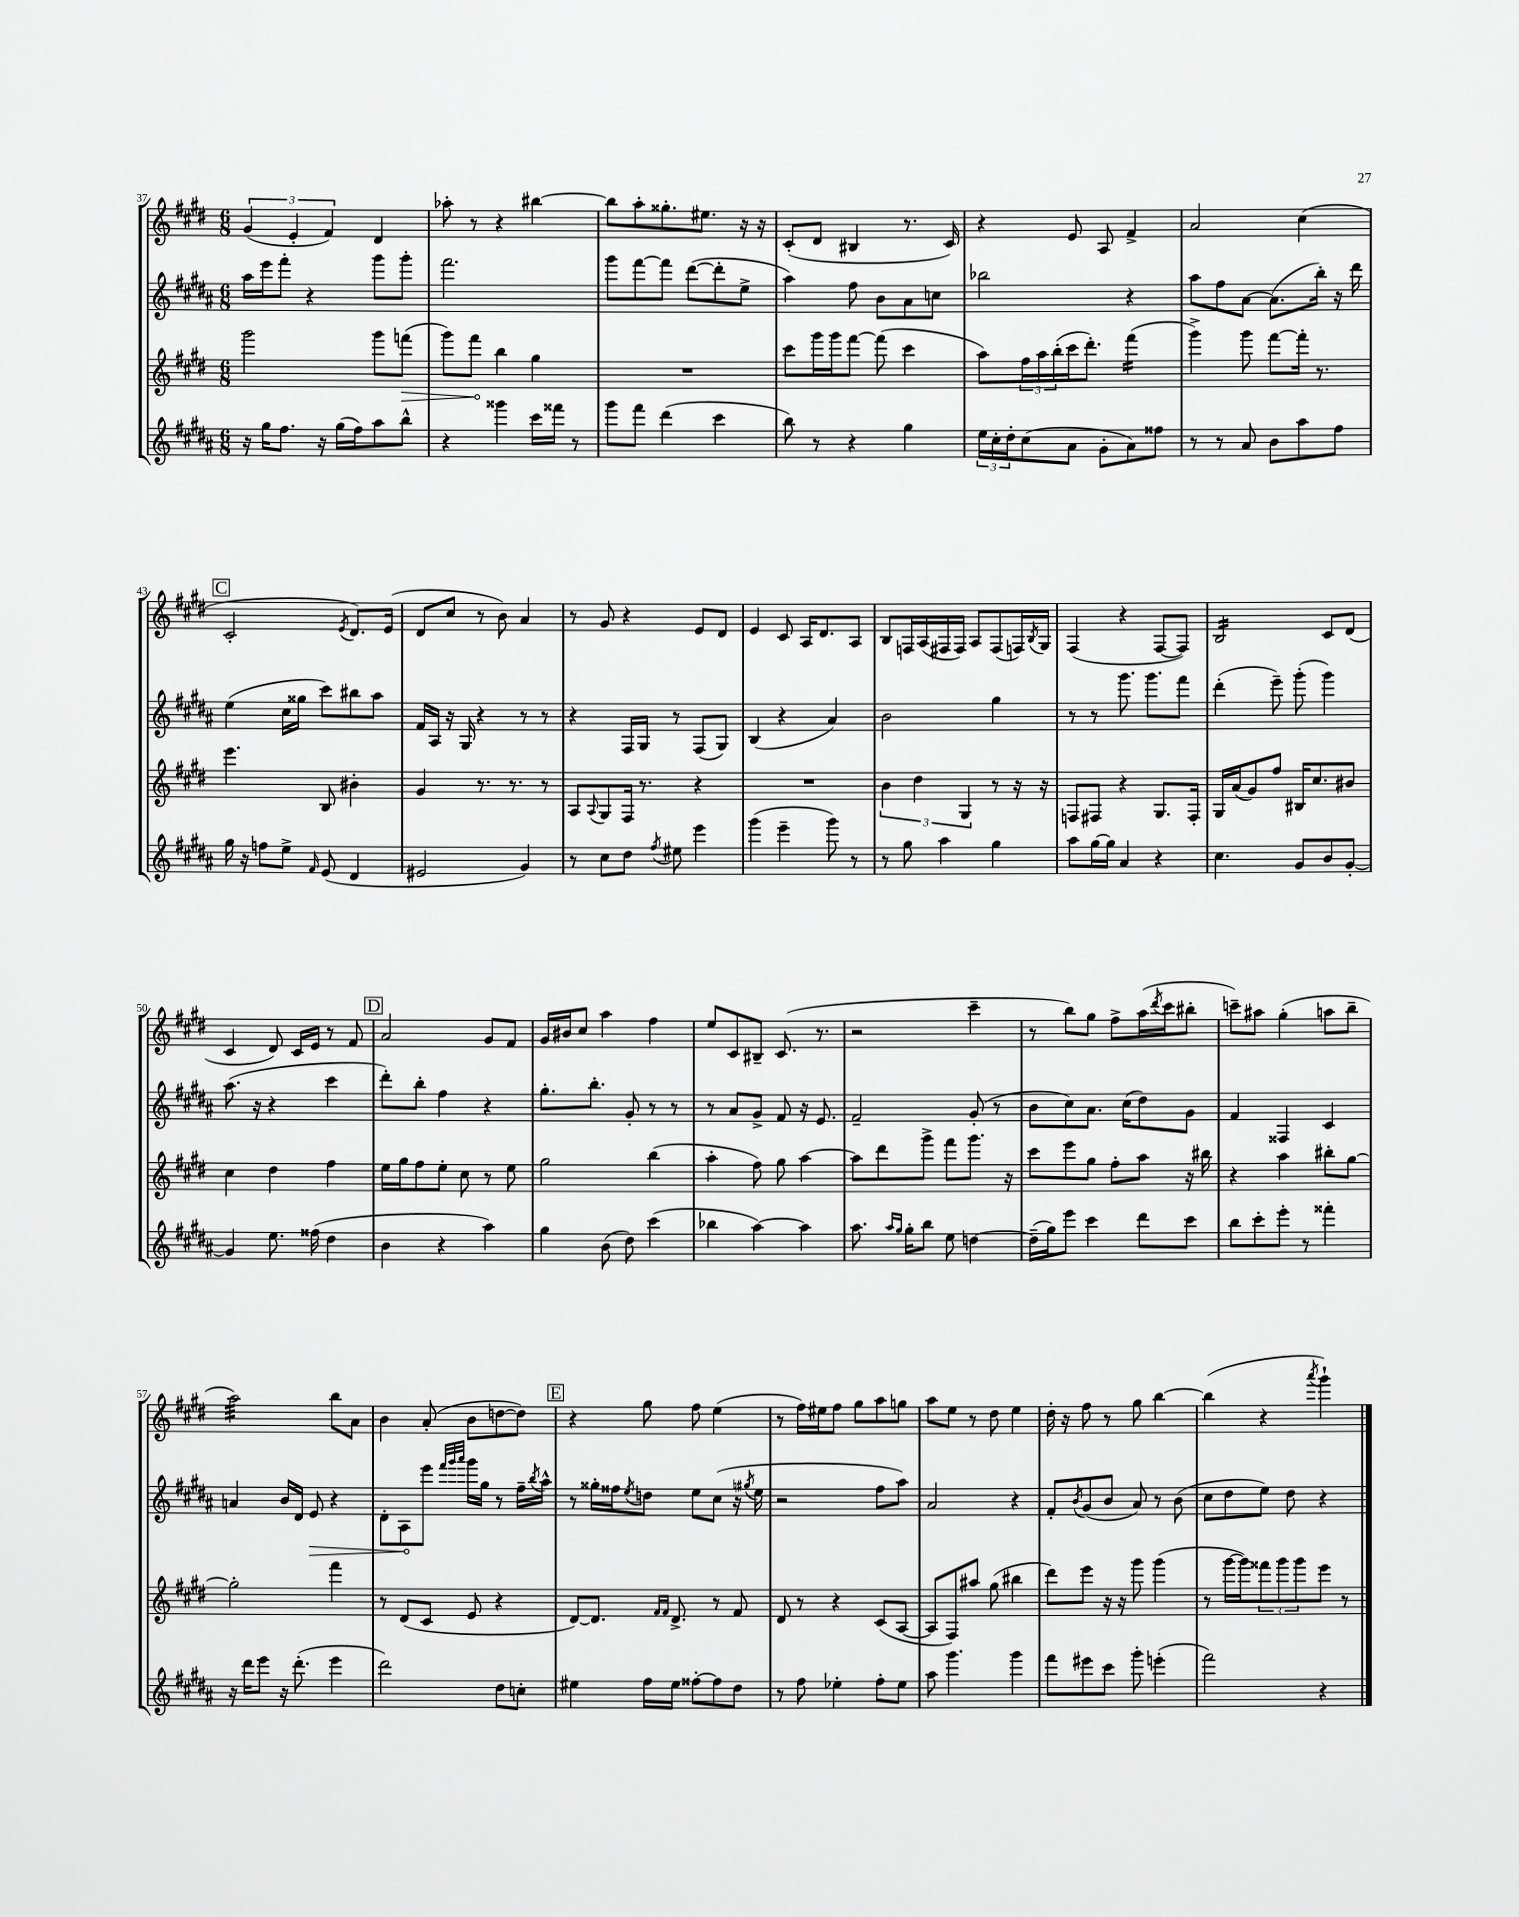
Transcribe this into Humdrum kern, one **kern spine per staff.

**kern	**kern	**kern	**kern
*staff4	*staff3	*staff2	*staff1
*clefG2	*clefG2	*clefG2	*clefG2
*k[f#c#g#d#a#]	*k[f#c#g#d#]	*k[f#c#g#d#a#]	*k[f#c#g#d#]
*M6/8	*M6/8	*M6/8	*M6/8
16r	2ggg#	16aa#	(6g#
16gg#	.	16eee	.
8.ff#	.	8fff#'	.
.	.	.	6e'
.	.	4r	.
16r	.	.	.
.	.	.	6f#)
(16gg#	.	.	.
16ff#)	.	.	.
8aa#	8ggg#	8ggg#	4d#
8bb^^	(8fff	8ggg#'	.
=	=	=	=
4r	8ggg#)	2.fff#	8aa-'
.	8fff#	.	8r
4ggg##	4bb	.	4r
16ccc#	4gg#	.	[4bb#
16fff##	.	.	.
8r	.	.	.
=	=	=	=
8ggg#	2.r	8ggg#	8bb#]
8fff#	.	[8fff#	8aa'
(4ddd#	.	8fff#]	8.gg##'
.	.	([8ddd#	.
.	.	.	8.ee#
4ccc#	.	8ddd#']	.
.	.	8ee^	16r
.	.	.	16r
=	=	=	=
8bb)	8ccc#	4aa#)	(8c#'
8r	16ggg#	.	8d#
.	16ggg#	.	.
4r	[8fff#	8ff#	4B#
.	(8fff#]	8b	.
4gg#	4ccc#	8a#	8.r
.	.	8cc	.
.	.	.	16c#)
=	=	=	=
24ee	8aa)	2bb-	4r
24cc#'	.	.	.
24dd#'	.	.	.
(8cc#	24ff#	.	.
.	24aa	.	.
.	(24bb'	.	.
8a#	16ccc#	.	8e
.	8.ddd#')	.	.
8g#'	.	.	8A
8a#)	(4fff#	4r	4f#^
8ff##	.	.	.
=	=	=	=
8r	4ggg#^)	8aa#	2a
8r	.	8ff#	.
8a#	8ggg#	[8a#	.
8b	[8fff#	(8.a#]	.
8aa#	16fff#']	.	(4cc#
.	8.r	16bb')	.
8ff#	.	16r	.
.	.	16ddd#	.
=	=	=	=
16gg#	4.eee	(4ee	2c#'
16r	.	.	.
8ff	.	.	.
8ee^	.	16cc#	.
.	.	16gg##	.
16qqf#	.	.	.
(8e	8B	8ccc#)	.
.	.	.	8qe
4d#	4b#'	8bb#	8.d#)
.	.	8aa#	.
.	.	.	(16e
=	=	=	=
2e#	4g#	16f#	8d#
.	.	16A#	.
.	.	16r	8cc#
.	.	16G#	.
.	8.r	4r	8r
.	.	.	8b)
.	8.r	.	.
4g#)	.	8r	4a
.	8r	8r	.
=	=	=	=
8r	8A	4r	8r
.	8qqA	.	.
8cc#	8G#	.	8g#
8dd#	16F#	16F#	4r
.	8.r	16G#	.
8qff#	.	.	.
8ee#	.	8r	.
4eee	4r	(8F#	8e
.	.	8G#)	8d#
=	=	=	=
(4ggg#	2.r	(4B	4e
4eee~	.	4r	8c#
.	.	.	16A
.	.	.	8.d#
8ggg#)	.	4a#)	.
8r	.	.	8A
=	=	=	=
8r	6b	2b	8B
8gg#	.	.	16F
.	6dd#	.	.
.	.	.	(16A
4aa#	.	.	16F#
.	.	.	16F#)
.	6G#	.	.
.	.	.	8A
4gg#	8r	4gg#	(8F#
.	16r	.	16F)
.	.	.	8qB
.	16r	.	16G#
=	=	=	=
8aa#	8F	8r	(4F#
[16gg#	8F#	8r	.
16gg#]	.	.	.
4a#	4r	8.ggg#	4r
.	.	8.ggg#	.
4r	8.G#	.	[8F#
.	.	8fff#	8F#])
.	16F#'	.	.
=	=	=	=
4.cc#	16G#	(4ddd#'	2B
.	(16a	.	.
.	8g#)	.	.
.	8ff#	8eee~)	.
8g#	16B#	(8ggg#'	.
.	8.cc#	.	.
8b	.	4ggg#)	8c#
[8g#'	8b#	.	(8d#
=	=	=	=
4g#]	4cc#	(8.aa#	4c#
.	.	16r	.
8.ee	4dd#	4r	8d#)
.	.	.	16c#
(16ff##	.	.	16e
4dd#	4ff#	4ccc#	8r
.	.	.	8f#
=	=	=	=
4b	16ee	8ddd#')	2a
.	16gg#	.	.
.	8ff#	8bb'	.
4r	8ee'	4ff#	.
.	8cc#	.	.
4aa#)	8r	4r	8g#
.	8ee	.	8f#
=	=	=	=
4gg#	2gg#	8.gg#'	16g#
.	.	.	16b#
.	.	.	8cc#
.	.	8.bb'	.
(8b	.	.	4aa
8dd#)	.	8g#'	.
(4ccc#	(4bb	8r	4ff#
.	.	8r	.
=	=	=	=
4bb-	4aa'	8r	8ee
.	.	8a#	8c#
[4aa#)	8ff#)	8g#^	8B#~
.	8gg#	8f#	(8.c#
4aa#]	[4aa	16r	.
.	.	8.e	8.r
=	=	=	=
8.aa#	8aa]	2f#~	2r
.	8ddd#	.	.
16qqaa#	.	.	.
16qqgg#	.	.	.
16gg#'	.	.	.
8bb	8ggg#^	.	.
8ee	8fff#	.	.
[4dd	8.ggg#	(8g#'	4ccc#~
.	.	8r	.
.	16r	.	.
=	=	=	=
(16dd~]	8ccc#	8b	8r
16gg#)	.	.	.
8eee	8eee	8cc#)	8bb)
4ccc#	8gg#	8.a#	8gg#
.	8ff#'	.	8ff#^
.	.	(16cc#	.
8ddd#	8aa	8dd#)	(16aa
.	.	.	8qddd#
.	.	.	16ccc#
8ccc#	16r	8g#	8bb#'
.	16bb#	.	.
=	=	=	=
8bb	4r	4f#	8ccc~)
8ccc#'	.	.	8aa#
8eee'	4aa	4F##	(4gg#'
8r	.	.	.
4fff##'	8bb#'	4c#	8aa
.	[8gg#	.	8bb~
=	=	=	=
16r	2gg#']	4a	2aa)
16ddd#	.	.	.
8eee	.	.	.
16r	.	16b	.
(8.ddd#'	.	16d#	.
.	.	8e	.
4eee	4fff#	4r	8bb
.	.	.	8a
=	=	=	=
2ddd#)	8r	8d#'	4b
.	(8d#	8A#	.
.	8c#	8eee	(8a'
.	.	32qqfff#	.
.	.	32qqggg#	.
.	.	32qqaaa#	.
.	8e	16ggg#	8b
.	.	16gg#	.
8dd#	4r	8r	[8dd
8cc'	.	16ff#~	8dd])
.	.	8qbb	.
.	.	16aa#^^	.
=	=	=	=
4ee#	[8d#)	8r	4r
.	8.d#]	16gg##'	.
.	.	16ff##	.
.	.	8qee	.
16ff#	.	8dd	8gg#
.	16qqf#	.	.
.	16qqf#	.	.
16ee#	8.d#^	.	.
[8ff##'	.	8ee	8ff#
8ff##]	8r	(8cc#	(4ee
8dd#	8f#	16r	.
.	.	8qgg#	.
.	.	16ee	.
=	=	=	=
8r	8d#	2r	8r
8ff#	8r	.	16ff#)
.	.	.	16ee#
4ee-'	4r	.	8ff#
.	.	.	8gg#
8ff#'	(8c#	8ff#	8aa
8ee-	[8A	8aa#)	8gg
=	=	=	=
8aa#	8A]	2a#	8aa
4.ggg#	8F#)	.	8ee
.	8aa#	.	8r
.	(8gg#	.	8dd#
4ggg#	4bb#	4r	4ee
=	=	=	=
8fff#	8ddd#)	8f#'	16dd#'
.	.	.	16r
.	.	8qb	.
8eee#	8eee	(8g#	8ff#
8ccc#	16r	8b	8r
.	16r	.	.
8ggg#'	8ggg#	8a#)	8gg#
(4eee'	(4ggg#	8r	[4bb
.	.	(8b	.
=	=	=	=
2fff#)	8r	8cc#	(4bb]
.	[16ggg#	8dd#	.
.	16ggg#])	.	.
.	12fff##	8ee)	4r
.	12ggg#	.	.
.	.	8dd#	.
.	12ggg#	.	.
.	.	.	8qaaa
4r	8eee	4r	4ggg#`)
.	8r	.	.
==	==	==	==
*-	*-	*-	*-
